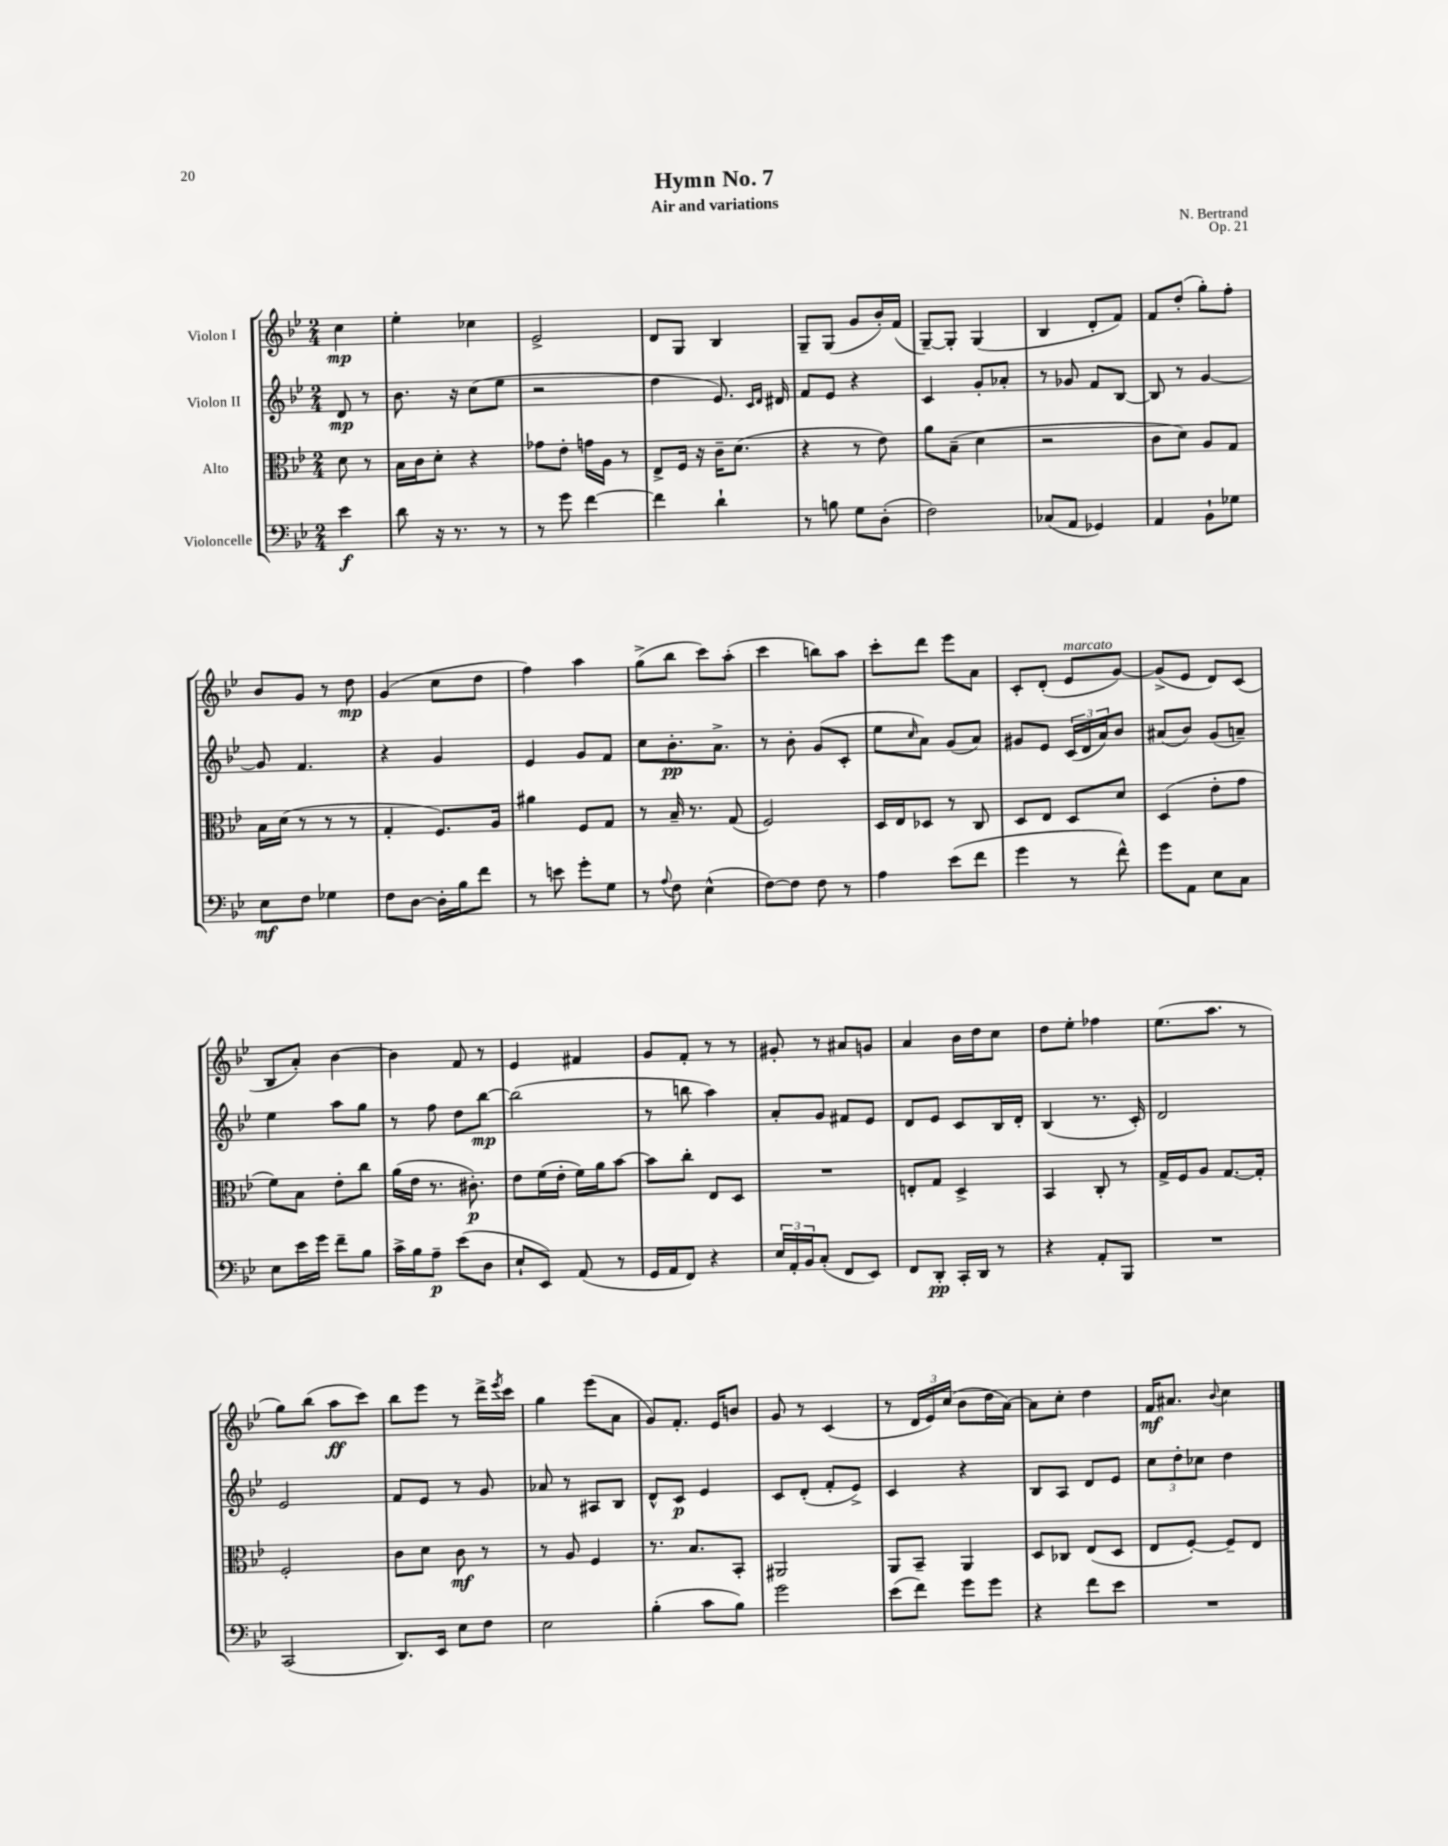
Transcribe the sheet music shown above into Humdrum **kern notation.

**kern	**dynam	**kern	**dynam	**kern	**dynam	**kern	**dynam
*part4	*part4	*part3	*part3	*part2	*part2	*part1	*part1
*staff4	*staff4	*staff3	*staff3	*staff2	*staff2	*staff1	*staff1
*I"Violoncelle	*	*I"Alto	*	*I"Violon II	*	*I"Violon I	*
*clefF4	*	*clefC3	*	*clefG2	*	*clefG2	*
*k[b-e-]	*	*k[b-e-]	*	*k[b-e-]	*	*k[b-e-]	*
*M2/4	*	*M2/4	*	*M2/4	*	*M2/4	*
=	=	=	=	=	=	=	=
4e-\	f	8d\	.	8d/	mp	4cc\	mp
.	.	8r	.	8r	.	.	.
=1	=1	=1	=1	=1	=1	=1	=1
8d\	.	16B-\LL	.	8.b-\	.	4ee-'\	.
.	.	16c\J	.	.	.	.	.
16r	.	8d'\J	.	.	.	.	.
8.r	.	.	.	16r	.	.	.
.	.	4r	.	(8cc\L	.	4cc-X\	.
8r	.	.	.	8ee-\J	.	.	.
=2	=2	=2	=2	=2	=2	=2	=2
8r	.	8g-X\L	.	2r	.	2e-^/	.
8g\	.	8e-'\J	.	.	.	.	.
[4f\	.	16gn\LL	.	.	.	.	.
.	.	16A\JJ	.	.	.	.	.
.	.	8r	.	.	.	.	.
=3	=3	=3	=3	=3	=3	=3	=3
4f\]	.	8E-^/L	.	4dd\	.	8d/L	.
.	.	16F/Jk	.	.	.	8G/J	.
.	.	16r	.	.	.	.	.
4d`\	.	16c~\KL	.	8.e-/)	.	4B-/	.
.	.	(8.d\J	.	.	.	.	.
.	.	.	.	16qqc/LL	.	.	.
.	.	.	.	16qqd/JJ	.	.	.
.	.	.	.	16d#X/	.	.	.
=4	=4	=4	=4	=4	=4	=4	=4
8r	.	4r	.	8f/L	.	8G~/L	.
8Bn\	.	.	.	8e-/J	.	(8G/J	.
8G\L	.	8r	.	4r	.	8g/L	.
(8D'\J	.	8e-\)	.	.	.	16b-'/L)	.
.	.	.	.	.	.	(16f/JJ	.
=5	=5	=5	=5	=5	=5	=5	=5
2F\)	.	8a\L	.	4c/	.	[8G~/L)	.
.	.	(8B-~\J	.	.	.	8G'/J]	.
.	.	4d\	.	8g'/L	.	(4G/	.
.	.	.	.	8a-X'/J	.	.	.
=6	=6	=6	=6	=6	=6	=6	=6
(8C-X/L	.	2r	.	8r	.	4B-/	.
8AA/J	.	.	.	8g-X/	.	.	.
4GG-X/)	.	.	.	8f/L	.	8d'/L	.
.	.	.	.	[8B-/J	.	8f/J)	.
=7	=7	=7	=7	=7	=7	=7	=7
4AA/	.	8c\L	.	8B-/]	.	8f/L	.
.	.	8d\J)	.	8r	.	(8dd'/J	.
8BB-`\L	.	8A/L	.	[4g/	.	8gg'\L)	.
8G-X\J	.	8G/J	.	.	.	8ff'\J	.
!!LO:LB:g=z
=8	=8	=8	=8	=8	=8	=8	=8
8E-\L	mf	16B-\LL	.	8g/]	.	8b-/L	.
.	.	(16d\JJ	.	.	.	.	.
8F\J	.	8r	.	4.f/	.	8g/J	.
4G-X\	.	8r	.	.	.	8r	.
.	.	8r	.	.	.	8dd\	mp
=9	=9	=9	=9	=9	=9	=9	=9
8F\L	.	4G'/	.	4r	.	(4g/	.
[8D\J	.	.	.	.	.	.	.
16D'\LL]	.	8.F/L)	.	4g/	.	8cc\L	.
16B-\J	.	.	.	.	.	.	.
8f\J	.	.	.	.	.	8dd\J	.
.	.	16A/Jk	.	.	.	.	.
=10	=10	=10	=10	=10	=10	=10	=10
8r	.	4a#X\	.	4e-/	.	4ff\)	.
8en\	.	.	.	.	.	.	.
8g'\L	.	8F/L	.	8g/L	.	4aa\	.
8G\J	.	8G/J	.	8f/J	.	.	.
=11	=11	=11	=11	=11	=11	=11	=11
8r	.	8r	.	8cc\L	.	(8gg^\L	.
8qqA/	.	.	.	.	.	.	.
8F\	.	16B-~/	.	8.b-'\	pp	8bb-\J	.
.	.	8.r	.	.	.	.	.
(4E-^^\	.	.	.	.	.	8ccc\L)	.
.	.	.	.	8.a^\J	.	.	.
.	.	(8G/	.	.	.	(8aa'\J	.
=12	=12	=12	=12	=12	=12	=12	=12
[8F\L)	.	2F/)	.	8r	.	4ccc\	.
8F\J]	.	.	.	8b-'\	.	.	.
8F\	.	.	.	(8g/L	.	8bbn\L)	.
8r	.	.	.	8c'/J	.	8aa\J	.
=13	=13	=13	=13	=13	=13	=13	=13
4A\	.	16D/LL	.	8ee-\L	.	8ccc'\L	.
.	.	16E-/J	.	.	.	.	.
.	.	.	.	16qqcc/	.	.	.
.	.	8D-X/J	.	8a\J)	.	8ddd\J	.
(8e-\L	.	8r	.	(8g/L	.	8eee-\L	.
8f\J	.	8C/	.	8a/J)	.	8a\J	.
=14	=14	=14	=14	=14	=14	=14	=14
4g\	.	8D/L	.	8g#X/L	.	8c'/L	.
.	.	8E-/J	.	8e-/J	.	(8d'/J	.
!	!	!	!	!	!	!LO:TX:a:i:t=marcato	!
8r	.	8D/L	.	(24c/LL	.	8e-/L	.
.	.	.	.	24d/	.	.	.
.	.	.	.	24a/J)	.	.	.
8f^^\)	.	8d/J	.	8b-/J	.	[8g/J)	.
=15	=15	=15	=15	=15	=15	=15	=15
8g\L	.	(4D/	.	(8a#X/L	.	(8g^/L]	.
8AA\J	.	.	.	8b-/J)	.	8e-/J	.
8E-\L	.	8e-'\L	.	(8g/L	.	8d/L)	.
8C\J	.	8g\J	.	8an~/J)	.	(8c/J	.
!!LO:LB:g=z
=16	=16	=16	=16	=16	=16	=16	=16
8E-\L	.	8f\L)	.	4ee-\	.	8B-/L	.
16e-\L	.	8B-\J	.	.	.	8a'/J)	.
16g\JJ	.	.	.	.	.	.	.
8f~\L	.	8e-'\L	.	8aa\L	.	[4b-\	.
8B-\J	.	8cc\J	.	8gg\J	.	.	.
=17	=17	=17	=17	=17	=17	=17	=17
16c^\LL	.	(16a\LL	.	8r	.	4b-\]	.
16B-\J	.	16e-\JJ	.	.	.	.	.
8A~\J	p	8.r	.	8ff\	.	.	.
(8e-\L	.	.	.	8dd\L	.	8f/	.
.	.	8.c#X'\)	p	.	.	.	.
8D\J	.	.	.	[8bb-\J	mp	8r	.
=18	=18	=18	=18	=18	=18	=18	=18
8E-`/L	.	8e-\L	.	(2bb-\]	.	4e-/	.
8EE-/J)	.	(16f\L	.	.	.	.	.
.	.	16e-'\JJ	.	.	.	.	.
(8AA/	.	16f\LL)	.	.	.	4f#X/	.
.	.	16a\J	.	.	.	.	.
8r	.	[8b-\J	.	.	.	.	.
=19	=19	=19	=19	=19	=19	=19	=19
16GG/LL	.	8b-\L]	.	8r	.	8g/L	.
16AA/J	.	.	.	.	.	.	.
8FF/J)	.	8cc'\J	.	8bbn\	.	8f'/J	.
4r	.	8E-/L	.	4aa\)	.	8r	.
.	.	8D/J	.	.	.	8r	.
=20	=20	=20	=20	=20	=20	=20	=20
24E-/LL	.	2r	.	8a'/L	.	8g#X'/	.
24AA'/	.	.	.	.	.	.	.
24BB-/J	.	.	.	.	.	.	.
(8C'/J	.	.	.	8g/J	.	8r	.
8FF/L	.	.	.	8f#X/L	.	8a#X/L	.
8EE-/J)	.	.	.	8e-/J	.	8gn/J	.
=21	=21	=21	=21	=21	=21	=21	=21
8FF/L	.	8En'/L	.	8d/L	.	4a/	.
8DD'/J	pp	8G/J	.	8e-/J	.	.	.
16CC'/LL	.	4D^/	.	8c/L	.	16b-\LL	.
16DD/JJ	.	.	.	.	.	16dd\J	.
8r	.	.	.	16B-/L	.	8cc\J	.
.	.	.	.	16d'/JJ	.	.	.
=22	=22	=22	=22	=22	=22	=22	=22
4r	.	4BB-/	.	(4B-/	.	8dd\L	.
.	.	.	.	.	.	8ee-'\J	.
8AA'/L	.	8C'/	.	8.r	.	4ff-X\	.
8BBB-/J	.	8r	.	.	.	.	.
.	.	.	.	16c'/)	.	.	.
=23	=23	=23	=23	=23	=23	=23	=23
2r	.	16G^/LL	.	2d/	.	(8.ee-\L	.
.	.	16F/J	.	.	.	.	.
.	.	8A/J	.	.	.	.	.
.	.	.	.	.	.	8.aa\J	.
.	.	[8.G/L	.	.	.	.	.
.	.	.	.	.	.	8r	.
.	.	16G'/Jk]	.	.	.	.	.
!!LO:LB:g=z
=24	=24	=24	=24	=24	=24	=24	=24
(2CC/	.	2F'/	.	2e-/	.	8gg\L)	.
.	.	.	.	.	.	(8bb-\J	.
.	.	.	.	.	.	8aa\L	ff
.	.	.	.	.	.	8ccc\J)	.
=25	=25	=25	=25	=25	=25	=25	=25
8.DD/L)	.	8c\L	.	8f/L	.	8bb-\L	.
.	.	8d\J	.	8e-/J	.	8eee-\J	.
16EE-/Jk	.	.	.	.	.	.	.
8E-\L	.	8c\	mf	8r	.	8r	.
8F\J	.	8r	.	8g/	.	16ddd^\LL	.
.	.	.	.	.	.	8qeee-/	.
.	.	.	.	.	.	16ccc\JJ	.
=26	=26	=26	=26	=26	=26	=26	=26
2E-\	.	8r	.	8a-X/	.	4gg\	.
.	.	8A/	.	8r	.	.	.
.	.	4F/	.	8A#X/L	.	(8eee-\L	.
.	.	.	.	8B-/J	.	8a\J	.
=27	=27	=27	=27	=27	=27	=27	=27
(4B-'\	.	8.r	.	8d^^/L	.	8g/L)	.
.	.	.	.	8c/J	p	8.f'/J	.
.	.	8.B-/L	.	.	.	.	.
8c\L	.	.	.	4e-/	.	.	.
.	.	.	.	.	.	16e-/KL	.
8B-\J)	.	8BB-'/J	.	.	.	8bn/J	.
=28	=28	=28	=28	=28	=28	=28	=28
2g\	.	2AA#X/	.	8c/L	.	8g/	.
.	.	.	.	(8d'/J	.	8r	.
.	.	.	.	8f'/L	.	(4c/	.
.	.	.	.	8e-^/J)	.	.	.
=29	=29	=29	=29	=29	=29	=29	=29
(8e-\L	.	8AA/L	.	4c/	.	8r	.
8f\J)	.	8BB-~/J	.	.	.	24d/LL	.
.	.	.	.	.	.	24e-/)	.
.	.	.	.	.	.	(24cc/JJ	.
8g\L	.	4AA/	.	4r	.	8b-\L	.
8g\J	.	.	.	.	.	16dd\L	.
.	.	.	.	.	.	[16a\JJ)	.
=30	=30	=30	=30	=30	=30	=30	=30
4r	.	8D/L	.	8B-/L	.	8a\L]	.
.	.	8C-X/J	.	8A/J	.	8cc'\J	.
8f\L	.	(8E-/L	.	8d/L	.	4dd\	.
8e-\J	.	8D/J	.	8e-/J	.	.	.
=31	=31	=31	=31	=31	=31	=31	=31
2r	.	8E-/L	.	12cc\L	.	16f/KL	mf
.	.	.	.	.	.	8.a#X/J	.
.	.	.	.	12dd'\	.	.	.
.	.	[8F'/J)	.	.	.	.	.
.	.	.	.	12cc-X\J	.	.	.
.	.	.	.	.	.	8qqb-/	.
.	.	8F~/L]	.	4dd\	.	4cc\	.
.	.	8E-/J	.	.	.	.	.
==	==	==	==	==	==	==	==
*-	*-	*-	*-	*-	*-	*-	*-
